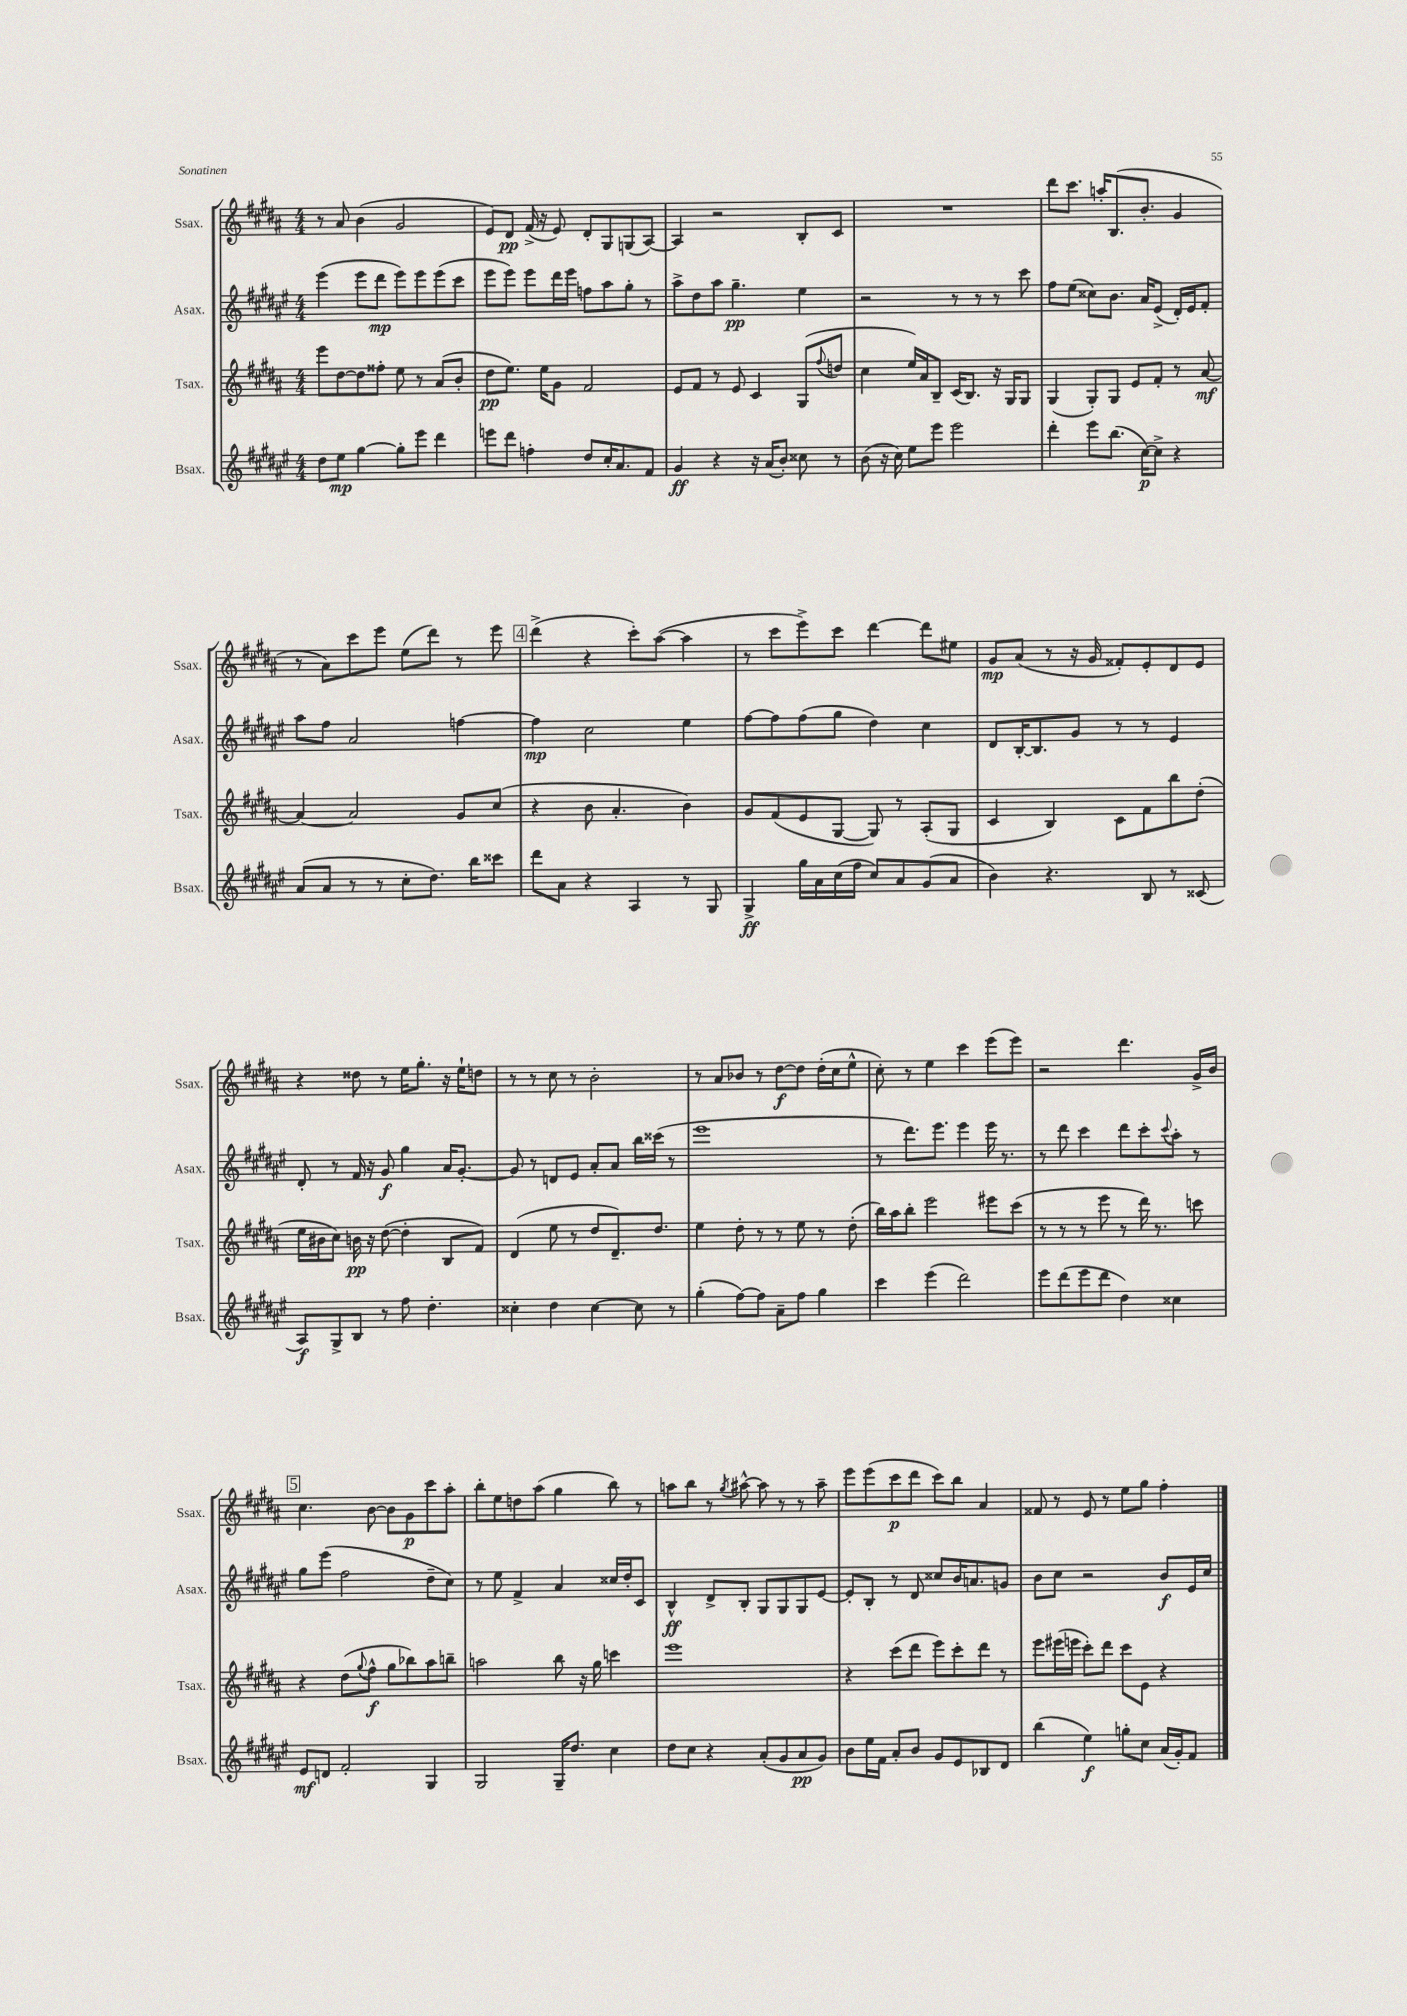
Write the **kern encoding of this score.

**kern	**kern	**kern	**kern
*staff4	*staff3	*staff2	*staff1
*clefG2	*clefG2	*clefG2	*clefG2
*k[f#c#g#d#a#e#]	*k[f#c#g#d#a#]	*k[f#c#g#d#a#e#]	*k[f#c#g#d#a#]
*M4/4	*M4/4	*M4/4	*M4/4
8dd#	8eee	(4eee#	8r
8ee#	[8dd#	.	8a#
[4gg#	8dd#]	8eee#	(4b
.	8ff##'	8ddd#	.
8gg#']	8ee	8eee#)	2g#
8eee#	8r	8eee#	.
4ddd#	(8a#	(8eee#	.
.	8b'	8ccc#	.
=	=	=	=
8eee	8dd#	8eee#	8e)
8ddd#	8.ee)	8eee#)	8d#
4ff'	.	8eee#	(16f#^
.	16ee	.	16r
.	8g#	16ddd#	8e)
.	.	16eee#	.
8dd#	2f#	8ff	8d#'
16cc#'	.	8aa#	8G#
8.a#	.	.	.
.	.	8gg#'	(8G
8f#	.	8r	[8A#)
=	=	=	=
4g#	8e	8aa#^	4A#]
.	8f#	8dd#	.
4r	8r	8aa#	2r
.	8e	4.gg#~	.
16r	4c#	.	.
(16a#	.	.	.
8b')	.	.	.
8cc##	(8G#	4ee#	8B'
.	8qqff#	.	.
8r	8dd	.	8c#
=	=	=	=
(8b	4cc#	2r	1r
16r	.	.	.
16cc#)	.	.	.
8ee#	16ee)	.	.
.	16a#	.	.
8eee#	8B~	.	.
2eee#	(16c#	8r	.
.	8.B)	.	.
.	.	8r	.
.	16r	8r	.
.	16G#	.	.
.	8G#	8ccc#	.
=	=	=	=
4ddd#'	(4G#	8ff#	8ddd#
.	.	(8ee#	8.ccc#
8eee#	8G#')	8cc##)	.
.	.	.	16aa'
(8.bb	8G#	8.b	(8.B
.	8e	.	.
[16cc#)	.	16a#	8.b'
8cc#^]	8f#'	(8e#^	.
4r	8r	16d#')	4g#
.	.	16e#	.
.	[8a#	8f#'	.
=	=	=	=
(8a#	4a#_	8aa#	8r
8a#	.	8ff#	8a#)
8r	2a#]	2a#	8ccc#
8r	.	.	8eee
8cc#'	.	.	(8ee
8.dd#)	.	.	8ddd#)
.	8g#	[4ff	8r
16bb	.	.	.
8ccc##	(8cc#	.	8eee
=	=	=	=
8ddd#	4r	4ff]	(4ddd#^
8a#	.	.	.
4r	8b	2cc#	4r
.	4.a#'	.	.
4A#	.	.	8ccc#')
.	.	.	([8aa#
8r	4b)	4ee#	4aa#]
8G#	.	.	.
=	=	=	=
4G#^	8g#	[8ff#	8r
.	(8f#	8ff#]	8ccc#
16gg#	8e	(8ff#	8eee^)
16a#	.	.	.
(16cc#	[8G#	8gg#	8ccc#
16ff#	.	.	.
8cc#)	8G#])	4dd#)	[4ddd#
8a#	8r	.	.
(8g#	(8A#'	4cc#	8ddd#]
8a#	8G#	.	8ee#
=	=	=	=
4b)	4c#	8d#	8g#
.	.	[16B'	(8a#
.	.	8.B]	.
4.r	4B)	.	8r
.	.	8g#	16r
.	.	.	16g#
.	8c#	8r	8f##')
8B	8f#	8r	8e'
8r	8bb	4e#	8d#
(8c##	(8dd#'	.	8e
=	=	=	=
8A#)	16ee	8d#'	4r
.	16b#	.	.
8G#^	8cc#)	8r	.
8B	16b	16f#	8dd##
.	16r	16r	.
8r	([8dd#	8g#	8r
8ff#	4dd#']	4gg#	16ee
.	.	.	8.gg#'
4.dd#'	.	.	.
.	8B	16a#	16r
.	.	[8.g#'	16ee`
.	8f#)	.	8dd
=	=	=	=
4cc##'	(4d#	8g#]	8r
.	.	8r	8r
4dd#	8ee	8d	8cc#
.	8r	8e#	8r
[4cc##	8dd#	8a#'	2b'
.	8.d#~)	8a#	.
8cc##]	.	16bb	.
.	8.dd#	(16ccc##	.
8r	.	8r	.
=	=	=	=
(4gg#'	4ee	1eee#	8r
.	.	.	8a#
[8ff#)	8dd#'	.	8b-
8ff#]	8r	.	8r
8a#~	8r	.	[8dd#
8ff#	8ee	.	8dd#]
4gg#	8r	.	(16dd#'
.	.	.	16cc#
.	(8dd#'	.	8ee^^
=	=	=	=
4ccc#	16bb)	8r	8cc#')
.	16aa#	.	.
.	8bb'	8.ddd#)	8r
(4eee#	2eee	.	4ee
.	.	8.eee#	.
2ddd#)	.	4eee#	4ccc#
.	8eee#	16eee#	(8eee
.	.	8.r	.
.	(8ccc#	.	8eee)
=	=	=	=
8eee#	8r	8r	2r
(8ddd#	8r	8ddd#	.
8eee#	8r	4ccc#	.
8ddd#	8eee	.	.
4dd#)	8r	8ddd#	4.ddd#
.	16ddd#)	8ccc#'	.
.	8.r	.	.
.	.	8qqccc#	.
4cc##	.	8aa#'	.
.	8ccc	8r	16g#^
.	.	.	16b
=	=	=	=
8e#	4r	8gg#	4.cc#
8d	.	(8eee#	.
2f#'	(8dd#	2ff#	.
.	8qqgg#	.	.
.	8ff#^^	.	[8b
.	8gg#	.	8b]
.	8bb-)	.	8g#
4G#	8aa#	8dd#~	8ccc#
.	8bb~	8cc#)	8aa#'
=	=	=	=
2G#	2aa	8r	8bb'
.	.	8ee#	8ee
.	.	4f#^	8dd
.	.	.	(8aa#
16G#~	8bb	4a#	4gg#
8.dd#	.	.	.
.	16r	.	.
.	16gg#	.	.
4cc#	4ccc	16cc##	8bb)
.	.	16dd#'	.
.	.	8c#	8r
=	=	=	=
8dd#	1eee	4B^^	8aa
8cc#	.	.	8bb
4r	.	8d#^	8r
.	.	.	8qgg#
.	.	8B'	[8aa#^^
(8a#'	.	8G#	8aa#]
8g#	.	8G#	8r
8a#	.	8G#	8r
8g#)	.	[8e#	8aa#~
=	=	=	=
8b	4r	8e#']	8eee
16ee#	.	8B'	(8eee
16f#	.	.	.
8a#'	(8ccc#	8r	8ccc#
8b	8ddd#	8d#	8ddd#
8g#	8eee)	8cc##	8ccc#)
8e#	8ccc#'	16b	8bb
.	.	8.a	.
8B-	8ddd#	.	4a#
8d#	8r	8g	.
=	=	=	=
(4bb	8eee	8b	8f##
.	(16eee#	8cc#	8r
.	16eee	.	.
4ee#)	8ccc#')	2r	8e
.	8ddd#	.	8r
8gg'	8ccc#	.	8ee
8cc#	8e	.	8gg#
(16a#	4r	8b	4ff#'
16g#')	.	.	.
8f#	.	16e#	.
.	.	16cc#	.
==	==	==	==
*-	*-	*-	*-
